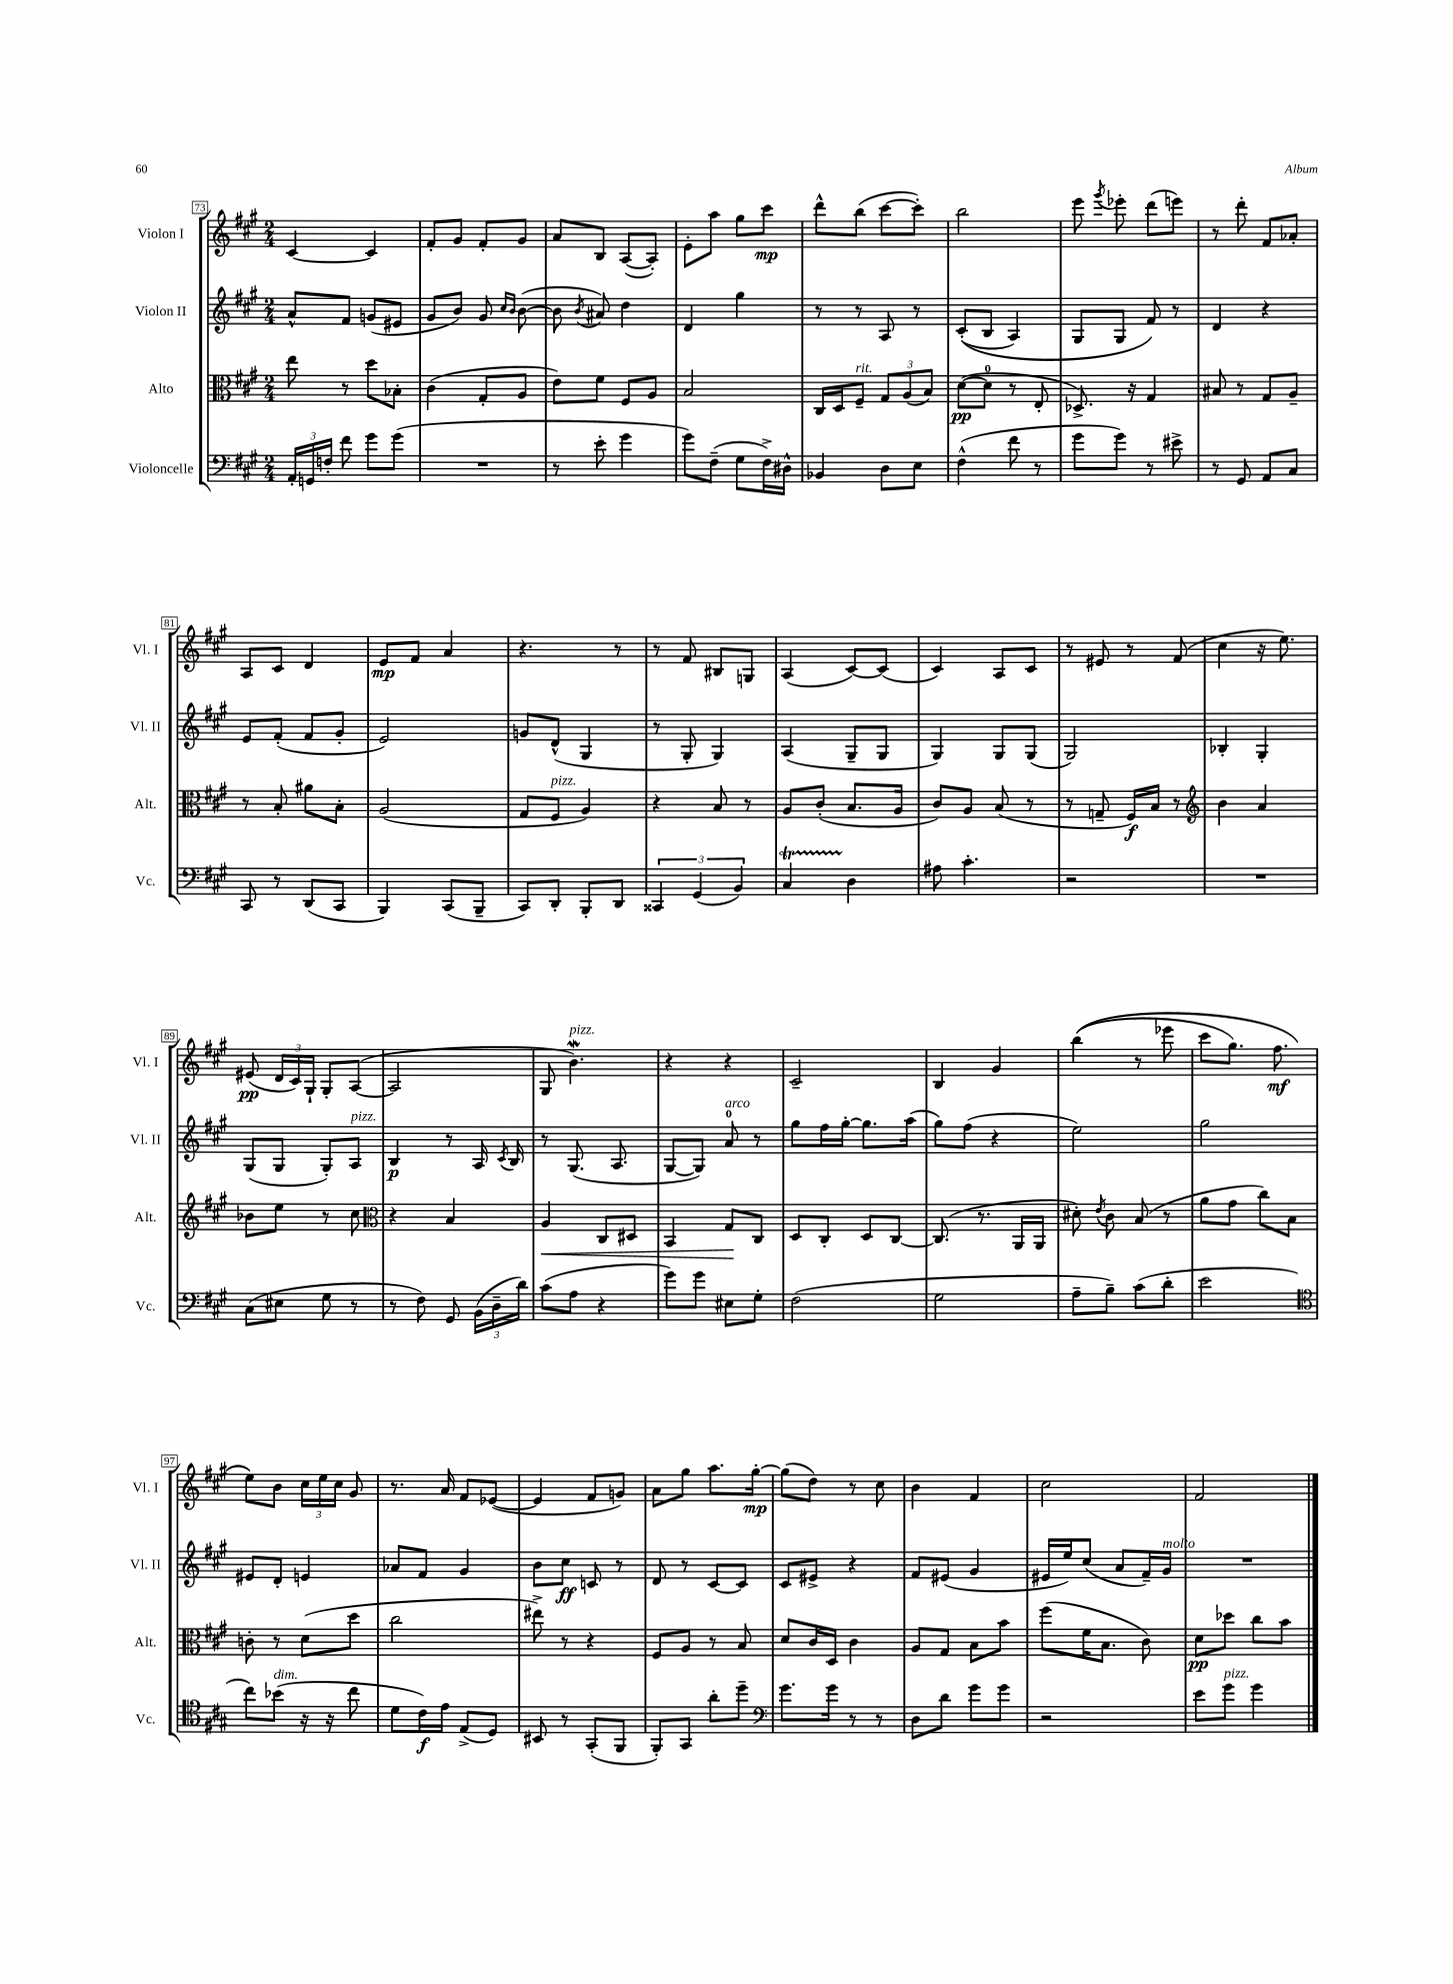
<<
\new StaffGroup <<
\new Staff = "s0" \with { instrumentName = "Violon I" shortInstrumentName = "Vl. I" } {
    \clef treble \key a \major \numericTimeSignature \time 2/4
    \autoBeamOff cis'4~ cis'4 |
    fis'8[-. gis'8] fis'8[-. gis'8] |
    a'8[ b8] a8[~( a8]-.) |
    e'8[-. a''8] gis''8[ cis'''8]\mp |
    d'''8[-^ b''8]( cis'''8[~ cis'''8]-.) |
    b''2 |
    e'''8 \acciaccatura { gis'''8 } ees'''8-. d'''8[( e'''8]) |
    r8 d'''8-. fis'8[ aes'8]-. |
    a8[ cis'8] d'4 |
    e'8[\mp fis'8] a'4 |
    r4. r8 |
    r8 fis'8 bis8[ g8] |
    a4( cis'8[~) cis'8]( |
    cis'4) a8[ cis'8] |
    r8 eis'8 r8 fis'8( |
    cis''4 r16 e''8.) |
    eis'8\pp( \tuplet 3/2 { d'16[ cis'16) gis16]-! } gis8[-. a8]~( |
    a2 |
    gis8 b'4.\mordent^\markup { \italic "pizz." }) |
    r4 r4 |
    cis'2-- |
    b4 gis'4 |
    b''4(\( r8 ees'''8 |
    cis'''8[ gis''8.]) fis''8.\mf |
    e''8[\) b'8] \tuplet 3/2 { cis''16[ e''16 cis''16] } gis'8 |
    r8. a'16 fis'8[ ees'8]~( |
    ees'4 fis'8[ g'8]) |
    a'8[ gis''8] a''8.[ gis''16]~-.\mp |
    gis''8[( d''8]) r8 cis''8 |
    b'4 fis'4 |
    cis''2 |
    fis'2 \bar "|." |
}
\new Staff = "s1" \with { instrumentName = "Violon II" shortInstrumentName = "Vl. II" } {
    \clef treble \key a \major \numericTimeSignature \time 2/4
    \autoBeamOff a'8[-^ fis'8] g'8[( eis'8] |
    gis'8[ b'8]) gis'8 \grace { cis''16[ b'16] } b'8~( |
    b'8 \acciaccatura { b'8 } ais'8) d''4 |
    d'4 gis''4 |
    r8 r8 a8 r8 |
    cis'8[-.(\( b8] a4) |
    gis8[ gis8] fis'8\) r8 |
    d'4 r4 |
    e'8[ fis'8]-.( fis'8[ gis'8]-. |
    e'2) |
    g'8[ d'8]-^( gis4 |
    r8 gis8-. gis4) |
    a4( gis8[-- gis8] |
    gis4) gis8[ gis8]( |
    gis2) |
    bes4-. gis4-. |
    gis8[( gis8] gis8[-.) a8]^\markup { \italic "pizz." } |
    b4\p r8 a16 \acciaccatura { cis'8 } b16 |
    r8 gis8.( a8. |
    gis8[~ gis8]) a'8-0^\markup { \italic "arco" } r8 |
    gis''8[ fis''16 gis''16]~-. gis''8.[ a''16]( |
    gis''8[) fis''8]( r4 |
    e''2) |
    gis''2 |
    eis'8[ d'8]-. e'4 |
    aes'8[ fis'8] gis'4 |
    b'8[ cis''8]\ff c'8 r8 |
    d'8 r8 cis'8[~ cis'8] |
    cis'8[ eis'8]-> r4 |
    fis'8[ eis'8]( gis'4 |
    eis'16[ e''16) cis''8]( a'8[ fis'16--) gis'16]^\markup { \italic "molto" } |
    R2 \bar "|." |
}
\new Staff = "s2" \with { instrumentName = "Alto" shortInstrumentName = "Alt." } {
    \clef alto \key a \major \numericTimeSignature \time 2/4
    \autoBeamOff e''8 r8 d''8[ bes8]-. |
    cis'4( gis8[-. a8] |
    e'8[) fis'8] fis8[ a8] |
    b2 |
    cis16[ d16 fis8]--^\markup { \italic "rit." } \tuplet 3/2 { gis8[ a8( b8]) } |
    d'8[~\pp( d'8]-0 r8 e8-. |
    des8.->) r16 gis4 |
    bis8 r8 gis8[ a8]-- |
    r8 b8-. ais'8[ b8]-. |
    a2( |
    gis8[ fis8]^\markup { \italic "pizz." } a4) |
    r4 b8 r8 |
    a8[ cis'8]-.( b8.[ a16] |
    cis'8[) a8] b8( r8 |
    r8 g8-- fis16[\f) b16] r8 |
    \clef treble b'4 a'4 |
    bes'8[ e''8] r8 cis''8 |
    \clef alto r4 b4 |
    a4\< cis8[ dis8] |
    b,4 gis8[\! cis8] |
    d8[ cis8]-. d8[ cis8]~ |
    cis8.( r8. a,16[ a,16] |
    dis'8-.) \acciaccatura { e'8 } cis'8 b8( r8 |
    a'8[ gis'8] cis''8[) b8] |
    c'8-. r8 d'8[( d''8] |
    cis''2 |
    eis''8->) r8 r4 |
    fis8[ a8] r8 b8 |
    d'8[ cis'16 d16] cis'4 |
    a8[ gis8] b8[ b'8] |
    fis''8[( fis'16 b8.] cis'8) |
    d'8[\pp des''8] cis''8[ b'8] \bar "|." |
}
\new Staff = "s3" \with { instrumentName = "Violoncelle" shortInstrumentName = "Vc." } {
    \clef bass \key a \major \numericTimeSignature \time 2/4
    \autoBeamOff \tuplet 3/2 { a,16[-. g,16 f16]-. } fis'8 gis'8[ gis'8]( |
    R2 |
    r8 e'8-. gis'4 |
    gis'8[) fis8]--( gis8[ fis16->) dis16]-^ |
    bes,4 d8[ e8] |
    fis4-^( fis'8 r8 |
    gis'8[ gis'8]) r8 eis'8-> |
    r8 gis,8 a,8[ cis8] |
    cis,8 r8 d,8[( cis,8] |
    b,,4) cis,8[( b,,8]-- |
    cis,8[) d,8]-. b,,8[-. d,8] |
    \tuplet 3/2 { cisis,4 gis,4( b,4) } |
    cis4\startTrillSpan d4\stopTrillSpan |
    ais8 cis'4.-. |
    r2 |
    R2 |
    cis8[( eis8] gis8 r8 |
    r8 fis8) gis,8 \tuplet 3/2 { b,16[( d16-- d'16]) } |
    cis'8[( a8] r4 |
    gis'8[) gis'8] eis8[ gis8]-. |
    fis2( |
    gis2 |
    a8[-- b8]--) cis'8[( d'8]-. |
    e'2 |
    \clef tenor cis''8[) bes'8]^\markup { \italic "dim." }( r16 r16 cis''8 |
    d'8[ cis'16\f) e'16] e8[->( d8]) |
    bis,8 r8 gis,8[-.( fis,8] |
    fis,8[-.) gis,8] a'8[-. d''8]-- |
    \clef bass gis'8.[ gis'16] r8 r8 |
    d8[ d'8] gis'8[ gis'8] |
    r2 |
    e'8[ gis'8]^\markup { \italic "pizz." } gis'4 \bar "|." |
}
>>
>>
\layout { \context { \Score currentBarNumber = #73 \override BarNumber.stencil = #(make-stencil-boxer 0.1 0.3 ly:text-interface::print) } }
